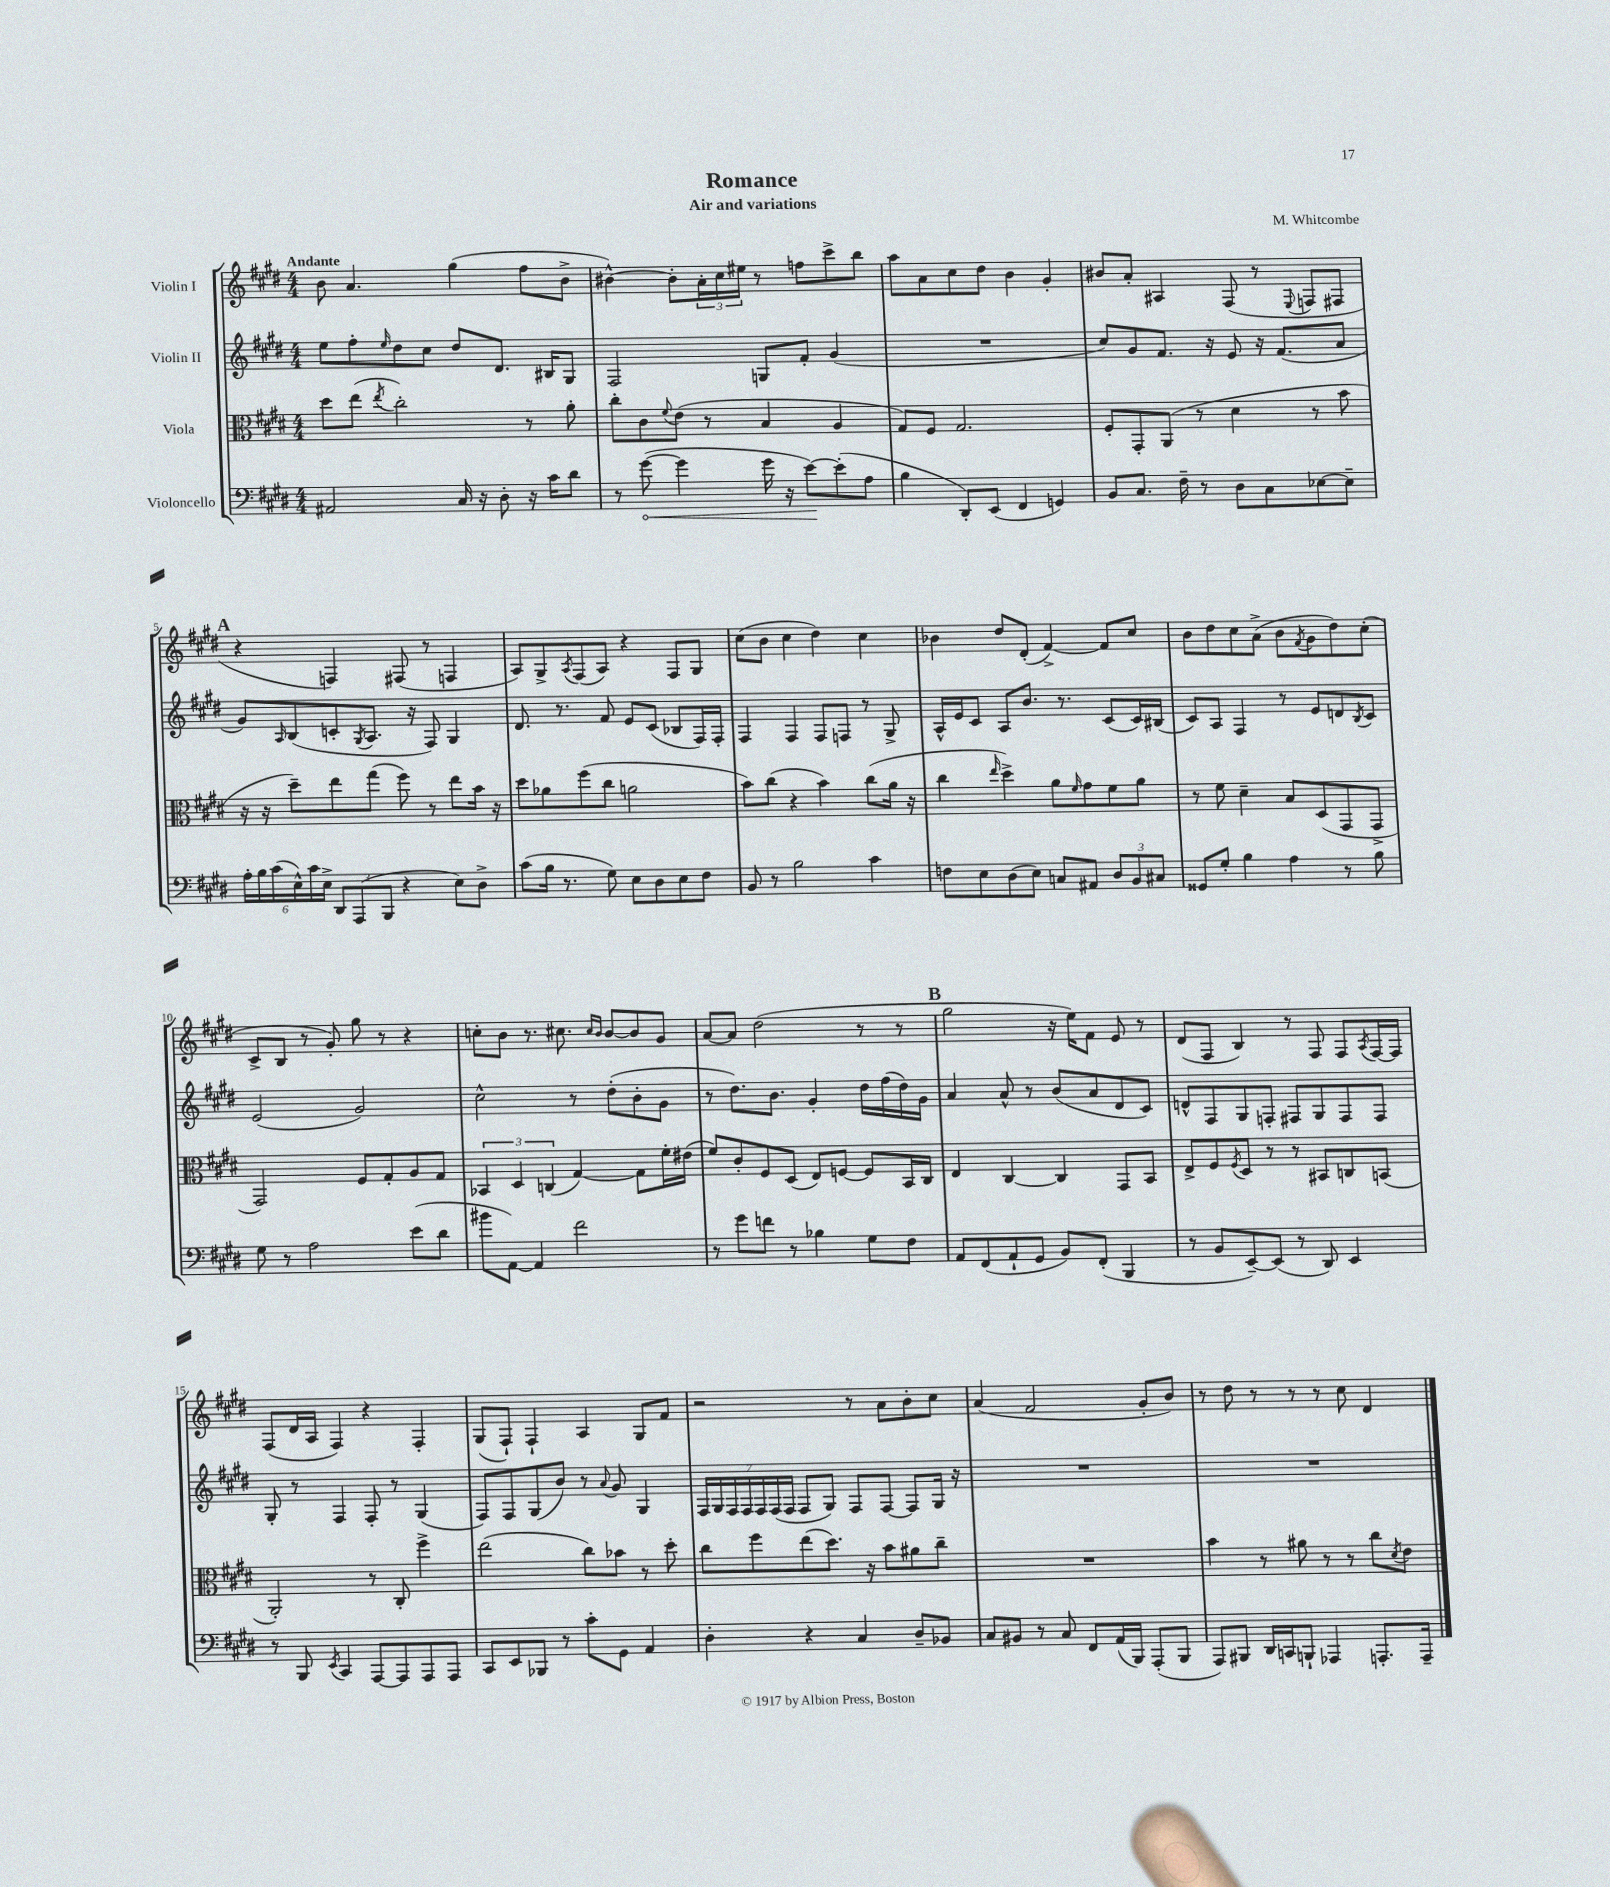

**kern	**dynam	**kern	**kern	**kern
*part4	*part4	*part3	*part2	*part1
*staff4	*staff4	*staff3	*staff2	*staff1
*I"Violoncello	*	*I"Viola	*I"Violin II	*I"Violin I
*clefF4	*	*clefC3	*clefG2	*clefG2
*k[f#c#g#d#]	*	*k[f#c#g#d#]	*k[f#c#g#d#]	*k[f#c#g#d#]
*M4/4	*	*M4/4	*M4/4	*M4/4
=1	=1	=1	=1	=1
!	!	!	!	!LO:TX:a:B:t=Andante
2AA#X/	.	8dd#\L	8ee\L	8b\
.	.	(8ee\J	8ff#'\	4.a/
.	.	8qee/	16qqee/	.
.	.	2cc#'\)	8dd#\	.
.	.	.	8cc#\J	.
16C#/	.	.	8dd#/L	(4gg#\
16r	.	.	.	.
8D#'\	.	.	8.d#/J	.
16r	.	8r	.	8ff#\L
16c#\KL	.	.	16B#X/KL	.
8d#\J	.	8a'\	8G#/J	8b^\J
=2	=2	=2	=2	=2
8r	.	8cc#'\L	2F#/	[4b#X^^\)
!	!LO:HP:b	!	!	!
([8g#\	<	8c#\	.	.
.	.	8qqf#/	.	.
4g#\]	.	(8e\J	.	8b#'\L]
.	.	8r	.	24a'\L
.	.	.	.	24cc#\
.	.	.	.	24ee#X\JJ
16g#\	.	4B/	8Gn/L	8r
16r	.	.	.	.
[8e\L)	.	.	8f#'/J	8ffn\L
(8e'\]	[	4A/	(4g#/	8ccc#^\
8A\J	.	.	.	8bb\J
=3	=3	=3	=3	=3
4B\	.	8G#/L)	1r	8aa\L
.	.	8F#/J	.	8a\
8DD#'/L)	.	2.G#/	.	8cc#\
(8EE/J	.	.	.	8dd#\J
4FF#/	.	.	.	4b\
4GGn/)	.	.	.	4g#'/
=4	=4	=4	=4	=4
8BB/L	.	8F#'/L	8cc#/L)	8b#X/L
8.C#/J	.	8GG#'/	8g#/	8a'/J
.	.	(8AA/J	8.f#/J	4A#X/
16F#~\	.	.	.	.
8r	.	8r	.	.
.	.	.	16r	.
8D#\L	.	4d#\	8e/	(8F#/
8C#\	.	.	16r	8r
.	.	.	(8.f#/L	.
.	.	.	.	8qqE/
[8E-X\	.	8r	.	8Fn/L
8E-~\J]	.	8b\	8a/J	8F#X/J
!!LO:LB:g=z
!!LO:REH:place=s1:t=A
=5	=5	=5	=5	=5
24A'\LL	.	16r	8g#/L)	4r
24B\	.	.	.	.
.	.	16r	.	.
(24c#\	.	.	.	.
.	.	.	16qqA/	.
24E^^\)	.	8dd#~\L)	(8B/	.
24c#\	.	.	.	.
24E^\JJ	.	.	.	.
12DD#/L	.	8ee\	8cn'/	4Fn/)
(12AAA/	.	.	.	.
.	.	.	8qG#/	.
.	.	(8gg#\J	8.A/J	.
12BBB/J	.	.	.	.
4r	.	8ff#\)	.	(8F#X/
.	.	.	16r	.
.	.	8r	8F#/)	8r
8E\L)	.	8ee\L	4G#/	4Fn/
8D#^\J	.	16b\Jk	.	.
.	.	16r	.	.
=6	=6	=6	=6	=6
(8c#\L	.	8dd#\L	8.d#/	8A/L)
16B\Jk	.	8a-X\	.	8G#^/
8.r	.	.	8.r	.
.	.	.	.	8qA/
.	.	(8ff#\	.	(8F#/
8G#\)	.	8cc#\J	8f#/	8A/J)
8E\L	.	2an\	8e/L	4r
8D#\	.	.	(8c#/J	.
8E\	.	.	8B-X/L	8F#/L
8F#\J	.	.	16F#/L)	8G#/J
.	.	.	16F#'/JJ	.
=7	=7	=7	=7	=7
8BB/	.	8b\L)	4F#/	(8cc#\L
8r	.	(8cc#\J	.	8b\J
2B\	.	4r	4F#/	4cc#\
.	.	4b\)	8F#/L	4dd#\)
.	.	.	8Fn/J	.
4c#\	.	(8cc#\L	8r	4cc#\
.	.	16a\Jk	8G#^/	.
.	.	16r	.	.
=8	=8	=8	=8	=8
8Fn\L	.	4cc#\	16A^^/LL	4b-X\
.	.	.	16e/J	.
8E\	.	.	8c#/J	.
.	.	16qqee/	.	.
(8D#\	.	4dd#^\)	8A/L	8dd#/L
8E\J)	.	.	8.b/J	(8d#'/J
8Cn/L	.	8a\L	.	[4f#^/)
.	.	.	8.r	.
.	.	16qqf#/	.	.
8AA#X/J	.	8g#\	.	.
12D#/L	.	8f#\	(8c#/L	8f#/L]
12BB/	.	.	.	.
.	.	8a\J	16c#/L)	8cc#/J
12C#X/J	.	.	.	.
.	.	.	(16B#X/JJ	.
=9	=9	=9	=9	=9
8GG##X/L	.	8r	8c#/L)	8b\L
8G#'/J	.	8f#\	8A/J	8dd#\
4B\	.	4d#~\	4F#/	8cc#\
.	.	.	.	(8a^\J
4A\	.	8B/L	8r	8b\L
.	.	.	.	8qf#/
.	.	(8D#/	8e/L	8g#\
8r	.	8GG#/	8dn/	8dd#\)
.	.	.	8qB/	.
8B\	.	8GG#^/J	8c#/J	(8cc#'\J
!!LO:LB:g=z
=10	=10	=10	=10	=10
8G#\	.	2GG#/)	(2e/	8c#^/L
8r	.	.	.	8B/J
2A\	.	.	.	8r
.	.	.	.	8g#'/)
.	.	8F#/L	2g#/)	8gg#\
.	.	8G#'/	.	8r
(8e\L	.	8A/	.	4r
8d#\J	.	8G#/J	.	.
=11	=11	=11	=11	=11
8b#X\L	.	6BB-X/	2cc#^^\	8ccn'\L
[8AA\J)	.	.	.	8b\J
.	.	6D#/	.	.
4AA/]	.	.	.	8.r
.	.	(6Cn/	.	.
.	.	.	.	8.cc#X\
2f#\	.	[4G#/)	8r	.
.	.	.	.	16qqcc#/LL
.	.	.	.	16qqb/JJ
.	.	.	(8dd#'\L	[8b/L
.	.	8G#\L]	8b'\	8b/]
.	.	16f#'\L	8g#\J	8g#/J
.	.	(16e#X\JJ	.	.
=12	=12	=12	=12	=12
8r	.	8f#/L)	8r	[8a/L
8g#\L	.	8c#'/	8.dd#\L)	8a/J]
8fn\J	.	8F#/	.	(2dd#\
.	.	.	8.b\J	.
8r	.	(8D#/J	.	.
4B-X\	.	8E/L)	4g#'/	.
.	.	[8Fn/J	.	.
8G#\L	.	8F/L]	16dd#\LL	8r
.	.	.	(16ff#\	.
8F#\J	.	16BB/L	16dd#\)	8r
.	.	16C#/JJ	16g#\JJ	.
!!LO:REH:place=s1:t=B
=13	=13	=13	=13	=13
8AA/L	.	4E/	4a/	2gg#\
(8FF#/	.	.	.	.
8AA`/	.	[4C#/	8a^^/	.
8GG#/J	.	.	8r	.
8BB/L)	.	4C#/]	(8b/L	16r
.	.	.	.	16ee\KL)
(8FF#'/J	.	.	8a/	8f#\J
4BBB/	.	8GG#/L	8d#/	8e/
.	.	8BB/J	8c#/J)	8r
=14	=14	=14	=14	=14
8r	.	8E^/L	8dn^^/L	(8d#/L
8BB/L	.	8F#/	8F#/	8F#/J
.	.	8qF#/	.	.
[8EE~/)	.	8D#/J	8G#/	4B/)
(8EE/J]	.	8r	8Fn'/J	.
8r	.	8r	8F#X/L	8r
8DD#/)	.	8BB#X/L	8G#/	8F#/
4EE/	.	8Cn/	8F#/	8F#/L
.	.	.	.	8qA/
.	.	(8BBn/J	8F#/J	[16F#/L
.	.	.	.	16F#/JJ]
!!LO:LB:g=z
=15	=15	=15	=15	=15
8r	.	2AA'/)	8G#'/	(8F#/L
8BBB/	.	.	8r	16d#/L
.	.	.	.	16A/JJ
8qEE/	.	.	.	.
4CC#/	.	.	4F#/	4F#/)
[8AAA/L	.	8r	8F#'/	4r
8AAA/]	.	8C#'/	8r	.
8AAA/	.	4ff#^\	(4G#/	4F#'/
8AAA/J	.	.	.	.
=16	=16	=16	=16	=16
8CC#/L	.	(2ee\	8F#/L)	(8G#/L
8EE/	.	.	8F#/	8F#`/J)
8BBB-X/J	.	.	(8G#/	4F#`/
8r	.	.	8b/J)	.
8c#'\L	.	8cc#\L)	8r	4A/
.	.	.	8qqa/	.
8GG#\J	.	8b-X\J	8g#/	.
4AA/	.	8r	4G#/	8G#/L
.	.	8dd#'\	.	8f#/J
=17	=17	=17	=17	=17
4D#'\	.	8cc#\L	28F#/LL	2r
.	.	.	28G#/	.
.	.	.	28F#/	.
.	.	.	28F#/	.
.	.	8ff#\	.	.
.	.	.	28F#/	.
.	.	.	(28F#/	.
.	.	.	28F#/JJ	.
4r	.	(8ee\	8F#/L	.
.	.	8.dd#\J)	8G#/J)	.
4C#/	.	.	8F#/L	8r
.	.	16r	.	.
.	.	8b\L	[8F#/J	8a\L
8D#~/L	.	8a#X\	8F#/L]	8b'\
8BB-X/J	.	8cc#~\J	16G#/Jk	8cc#\J
.	.	.	16r	.
=18	=18	=18	=18	=18
8C#/L	.	1r	1r	(4a/
8BB#X/J	.	.	.	.
8r	.	.	.	2f#/
8C#/	.	.	.	.
8FF#/L	.	.	.	.
(16AA/L	.	.	.	.
16BBB/JJ)	.	.	.	.
(8AAA'/L	.	.	.	8g#'/L
8BBB/J	.	.	.	8b/J)
=19	=19	=19	=19	=19
8AAA/L)	.	4b\	1r	8r
8BBB#X/J	.	.	.	8dd#\
16DD#/LL	.	8r	.	8r
16CCn/J	.	.	.	.
8BBBn`/J	.	8a#X\	.	8r
4AAA-X/	.	8r	.	8r
.	.	8r	.	8cc#\
8.AAAn'/L	.	8cc#\L	.	4d#/
.	.	8qd#/	.	.
.	.	8e\J	.	.
16AAA~/Jk	.	.	.	.
==	==	==	==	==
*-	*-	*-	*-	*-
